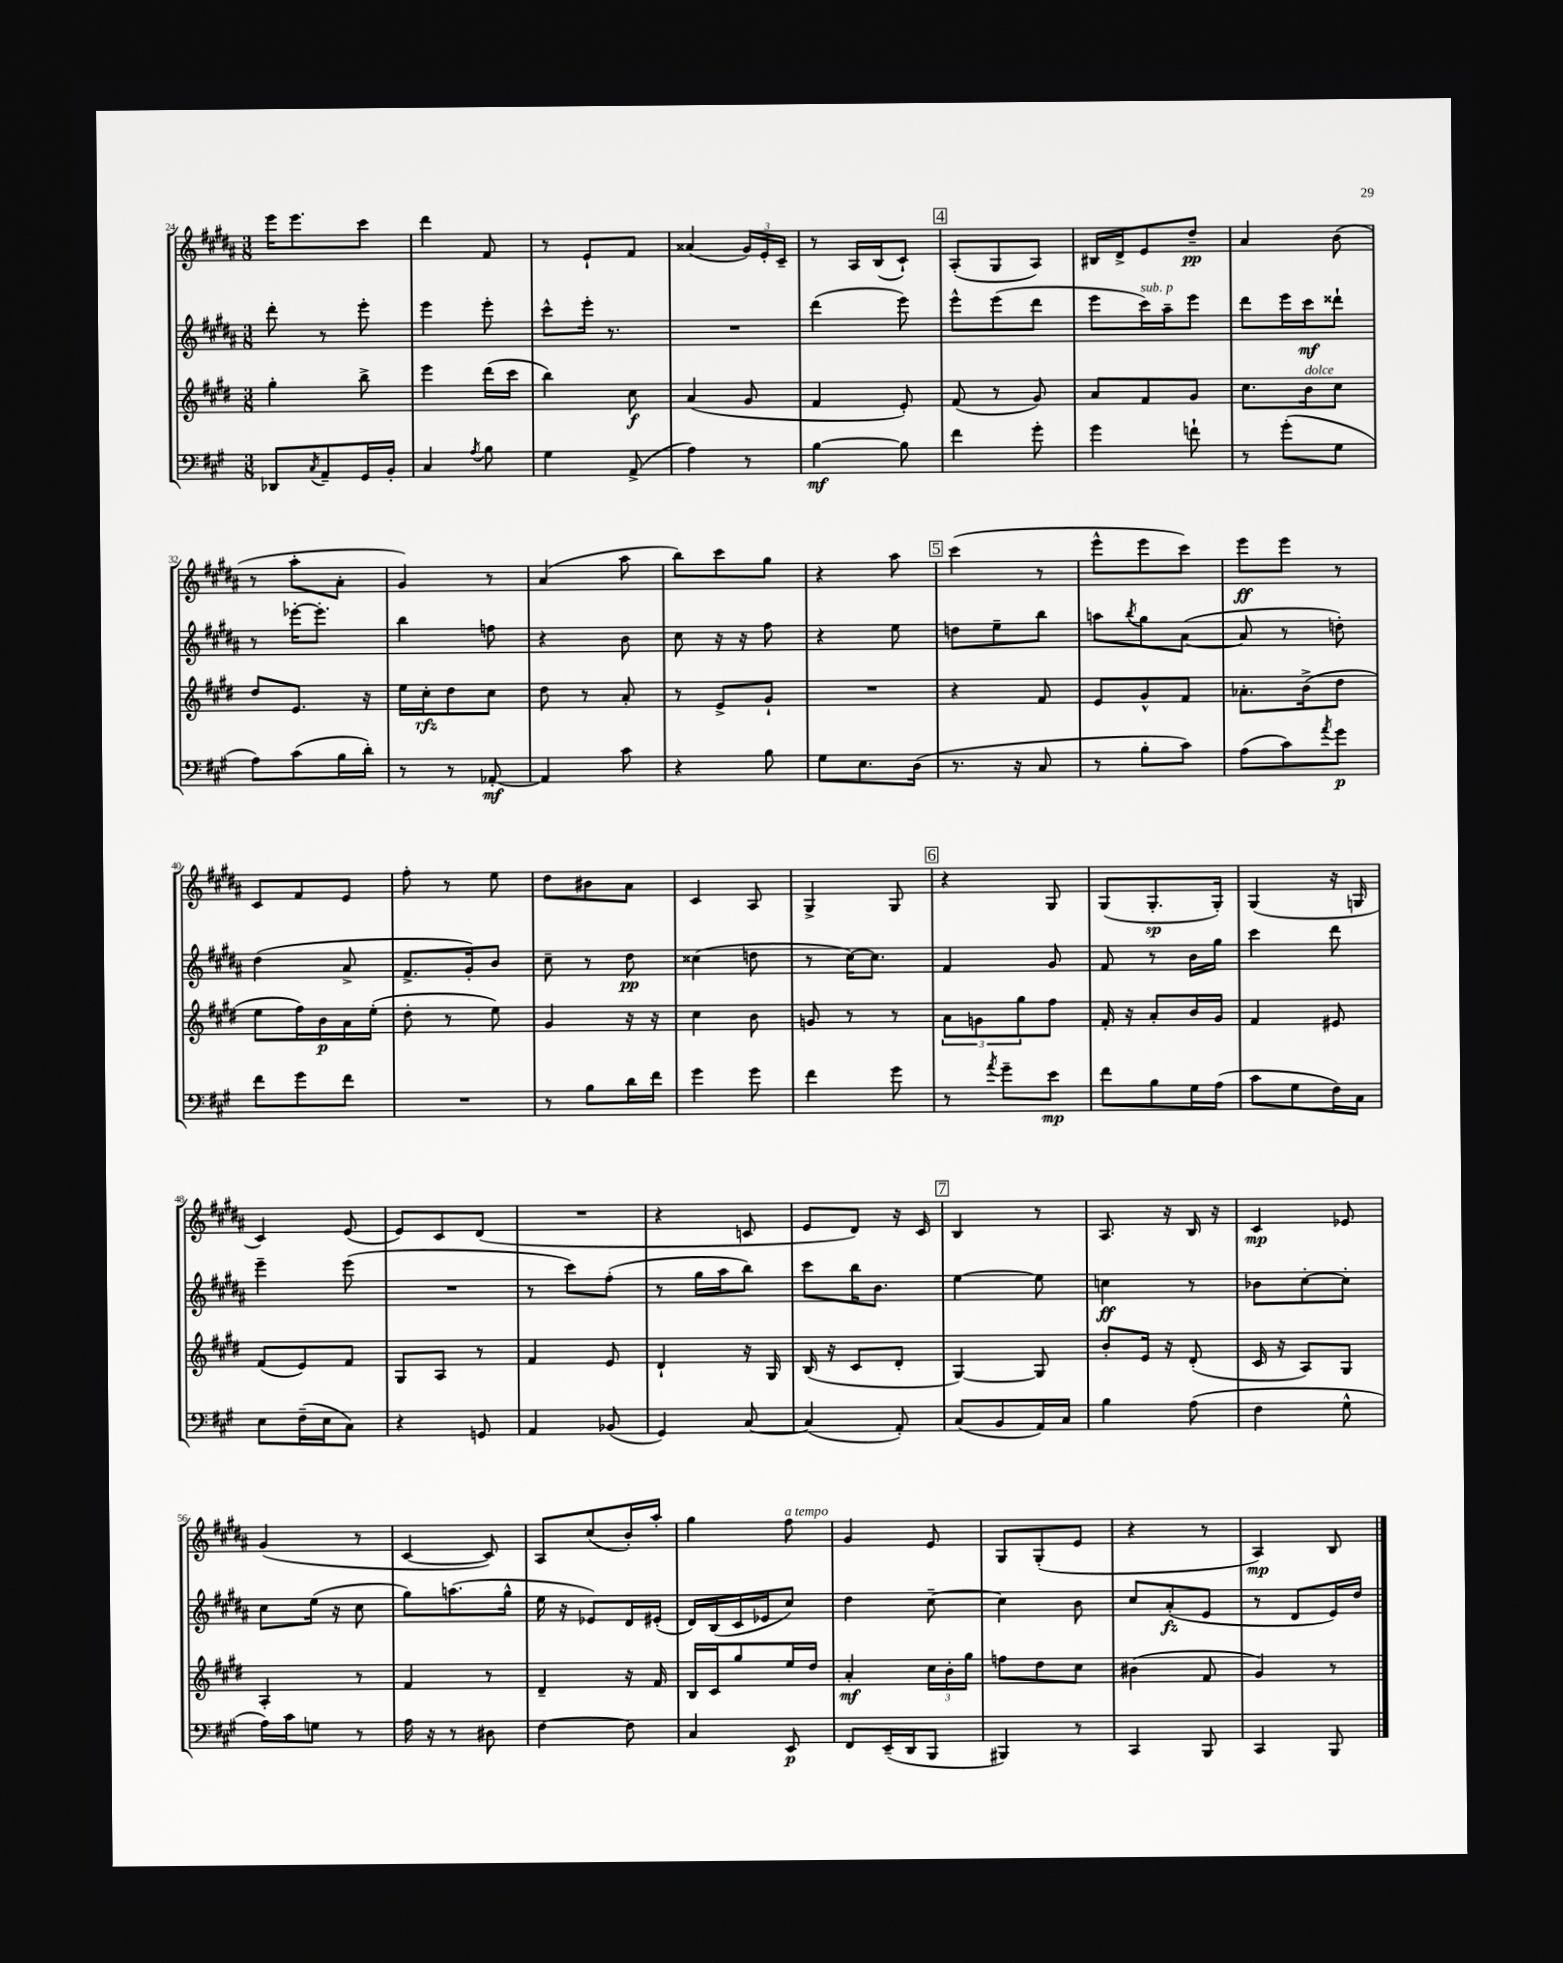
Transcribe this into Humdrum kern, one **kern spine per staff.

**kern	**kern	**kern	**kern
*staff4	*staff3	*staff2	*staff1
*clefF4	*clefG2	*clefG2	*clefG2
*k[f#c#g#]	*k[f#c#g#d#]	*k[f#c#g#d#a#]	*k[f#c#g#d#a#]
*M3/8	*M3/8	*M3/8	*M3/8
8DD-/L	4gg#'\	8ddd#'\	16eee\LK
.	.	.	8.eee\
8qC#/	.	.	.
8AA~/	.	8r	.
16GG#/L	8bb^\	8eee'\	8ccc#\J
16BB'/JJ	.	.	.
=	=	=	=
4C#/	4eee\	4eee\	4ddd#\
8qA/	.	.	.
8B\	(16ddd#\LL	8eee'\	8f#/
.	16ccc#\JJ	.	.
=	=	=	=
4G#\	4bb\)	8ccc#^^\L	8r
.	.	16eee'\Jk	8e`/L
.	.	8.r	.
(8AA^/	8cc#\	.	8f#/J
=	=	=	=
4A\)	(4a/	4.r	(4a##/
8r	8g#/	.	24g#/LL)
.	.	.	24e'/
.	.	.	24c#~/JJ
=	=	=	=
[4B\	4f#/	(4ddd#\	8r
.	.	.	16A#/LL
.	.	.	(16B/J
8B\]	8e'/)	8eee\)	8c#`/J)
=	=	=	=
4f#\	(8f#/	8eee^^\L	(8A#'/L
.	8r	(8eee\	8G#/
8g#'\	8g#/)	8ddd#\J	8A#/J)
=	=	=	=
4g#\	8a/L	8eee\L	16B#/LL
.	.	.	16d#^/J
.	8f#/	16ccc#\L)	8e/
.	.	16aa#~\J	.
8f`\	8g#/J	8eee\J	8dd#~/J
=	=	=	=
8r	8.cc#\L	8ddd#\L	4a#/
(8g#'\L	.	16eee\L	.
.	16b\k	16ccc#\J	.
8G#\J	8cc#\J	8ddd##`\J	(8b\
=	=	=	=
8A\L)	8dd#/L	8r	8r
(8c#\	8.e/J	[16eee-'\LK	8aa#'\L
.	.	8.eee-'\]J	.
16B\L	.	.	8a#'\J
16d'\JJ)	16r	.	.
=	=	=	=
8r	16ee\LL	4bb\	4g#/)
.	16cc#'\J	.	.
8r	8dd#\	.	.
[8AA-'/	8cc#\J	8ff\	8r
=	=	=	=
4AA-/]	8dd#\	4r	(4a#/
.	8r	.	.
8c#\	8a'/	8b\	8aa#\
=	=	=	=
4r	8r	8cc#\	8bb\L)
.	8e^/L	16r	8ccc#\
.	.	16r	.
8B\	8g#`/J	8ff#\	8gg#\J
=	=	=	=
8G#\L	4.r	4r	4r
8.E\	.	.	.
.	.	8ee\	8aa#\
(16D\Jk	.	.	.
=	=	=	=
8.r	4r	8dd\L	(4ccc#\
.	.	8ee~\	.
16r	.	.	.
8C#/	8f#/	8bb\J	8r
=	=	=	=
8r	8e/L	8aa\L	8eee^^\L
.	.	8qbb/	.
8B'\L	8g#^^/	8gg#\	8eee\
8c#\J)	8f#/J	([8a#\J	8ccc#\J)
=	=	=	=
(8A\L	8.a-'\L	8a#/]	8eee\L
8c#\)	.	8r	8eee\J
.	(16b^\k	.	.
8qa/	.	.	.
8g#\J	8dd#\J	8dd'\)	8r
=	=	=	=
8f#\L	8ee\L	(4dd#\	8c#/L
8g#\	16ff#\L)	.	8f#/
.	16b\	.	.
8f#\J	16a\	8a#^/	8e/J
.	(16ee'\JJ	.	.
=	=	=	=
4.r	8dd#'\	8.f#^/L	8ff#'\
.	8r	.	8r
.	.	16g#'/k)	.
.	8ee\)	8b/J	8ee\
=	=	=	=
8r	4g#/	8cc#~\	8dd#\L
8B\L	.	8r	8b#\
16d\L	16r	8dd#\	8a#\J
16f#\JJ	16r	.	.
=	=	=	=
4g#\	4cc#\	(4cc##\	4c#/
8g#\	8b\	8dd\	8A#/
=	=	=	=
4f#\	8g/	8r	4G#^/
.	8r	[16cc#\LK)	.
.	.	8.cc#\]J	.
8g#\	8r	.	8G#/
=	=	=	=
8r	12a\L	4f#/	4r
.	12g\	.	.
8qa/	.	.	.
8g#~\L	.	.	.
.	12gg#\	.	.
8e\J	8ff#\J	8g#/	8G#/
=	=	=	=
8f#\L	16f#'/	8f#/	(8G#/L
.	16r	.	.
8B\	8a'/L	8r	8.G#'/
16G#\L	16b/L	16b\LL	.
(16A\JJ	16g#/JJ	16gg#\JJ	16G#'/Jk)
=	=	=	=
8c#\L	4f#/	4ccc#\	(4G#/
8G#\	.	.	.
16F#\L)	8e#/	8ddd#\	16r
16C#\JJ	.	.	16G/
=	=	=	=
8E\L	(8f#/L	4eee~\	4c#/)
(16F#~\L	8e/)	.	.
16E\J	.	.	.
8C#\J)	8f#/J	(8eee\	(8e/
=	=	=	=
4r	8G#/L	4.r	8e/L)
.	8A/J	.	8c#/
8GG/	8r	.	(8d#/J
=	=	=	=
4AA/	4f#/	8r	4.r
.	.	8ccc#\L)	.
(8BB-/	8e/	(8ff#'\J	.
=	=	=	=
4GG#/)	4d#`/	8r	4r
.	.	16gg#\LL	.
.	.	16aa#\J	.
[8C#/	16r	8bb\J)	8c/
.	16G#/	.	.
=	=	=	=
(4C#/]	(16B/	8ccc#\L	8e/L
.	16r	.	.
.	8c#/L	16bb\K	8d#/J)
.	.	8.b\J	.
8AA'/)	8d#'/J	.	16r
.	.	.	16c#/
=	=	=	=
(8C#/L	[4G#/)	[4ee\	4B/
8BB/	.	.	.
16AA/L)	8G#/]	8ee\]	8r
16C#/JJ	.	.	.
=	=	=	=
4B\	8b'/L	4cc\	8.A#/
.	16e/Jk	.	.
.	16r	.	16r
(8A\	(8d#'/	8r	16B/
.	.	.	16r
=	=	=	=
4F#\	16c#/	8b-\L	4c#/
.	16r	.	.
.	8A/L)	[8cc#'\	.
8G#^^\	8G#/J	8cc#'\]J	8e-/
=	=	=	=
16A\LL)	4A'/	8cc#\L	(4g#/
16c#\J	.	.	.
8G\J	.	(16ee\Jk	.
.	.	16r	.
8r	8r	8cc#\	8r
=	=	=	=
16A\	4f#/	8gg#\L)	[4c#/
16r	.	.	.
8r	.	(8.aa\	.
8D#\	8r	.	8c#/])
.	.	16gg#^^\Jk	.
=	=	=	=
[4F#\	4d#~/	16ee\	8A#/L
.	.	16r	.
.	.	8e-/L)	(8cc#/
8F#\]	16r	16d#/L	16b'/L)
.	16f#/	(16e#'/JJ	16aa#'/JJ
=	=	=	=
4C#/	16B/LL	16d#/LL)	4gg#\
.	16c#/J	(16B/	.
.	8gg#/	16c#/	.
.	.	16e-/J	.
8EE/	16ee/L	8cc#/J)	8ff#\
.	16dd#/JJ	.	.
=	=	=	=
8FF#/L	4a'/	4dd#\	4g#/
(16EE~/L	.	.	.
16DD/J	.	.	.
8BBB/J	24cc#\LL	[8cc#~\	8e/
.	24b'\	.	.
.	24gg#\JJ	.	.
=	=	=	=
4BBB#/)	8ff\L	4cc#\]	8G#/L
.	8dd#\	.	(8G#'/
8r	8cc#\J	8b\	8e/J
=	=	=	=
4CC#/	(4b#\	8cc#/L	4r
.	.	(8a#'/	.
8BBB/	8f#/	8e/J	8r
=	=	=	=
4CC#/	4g#/)	8r	4A#/)
.	.	8d#/L	.
8BBB/	8r	16e/L)	8B/
.	.	16dd#/JJ	.
==	==	==	==
*-	*-	*-	*-
